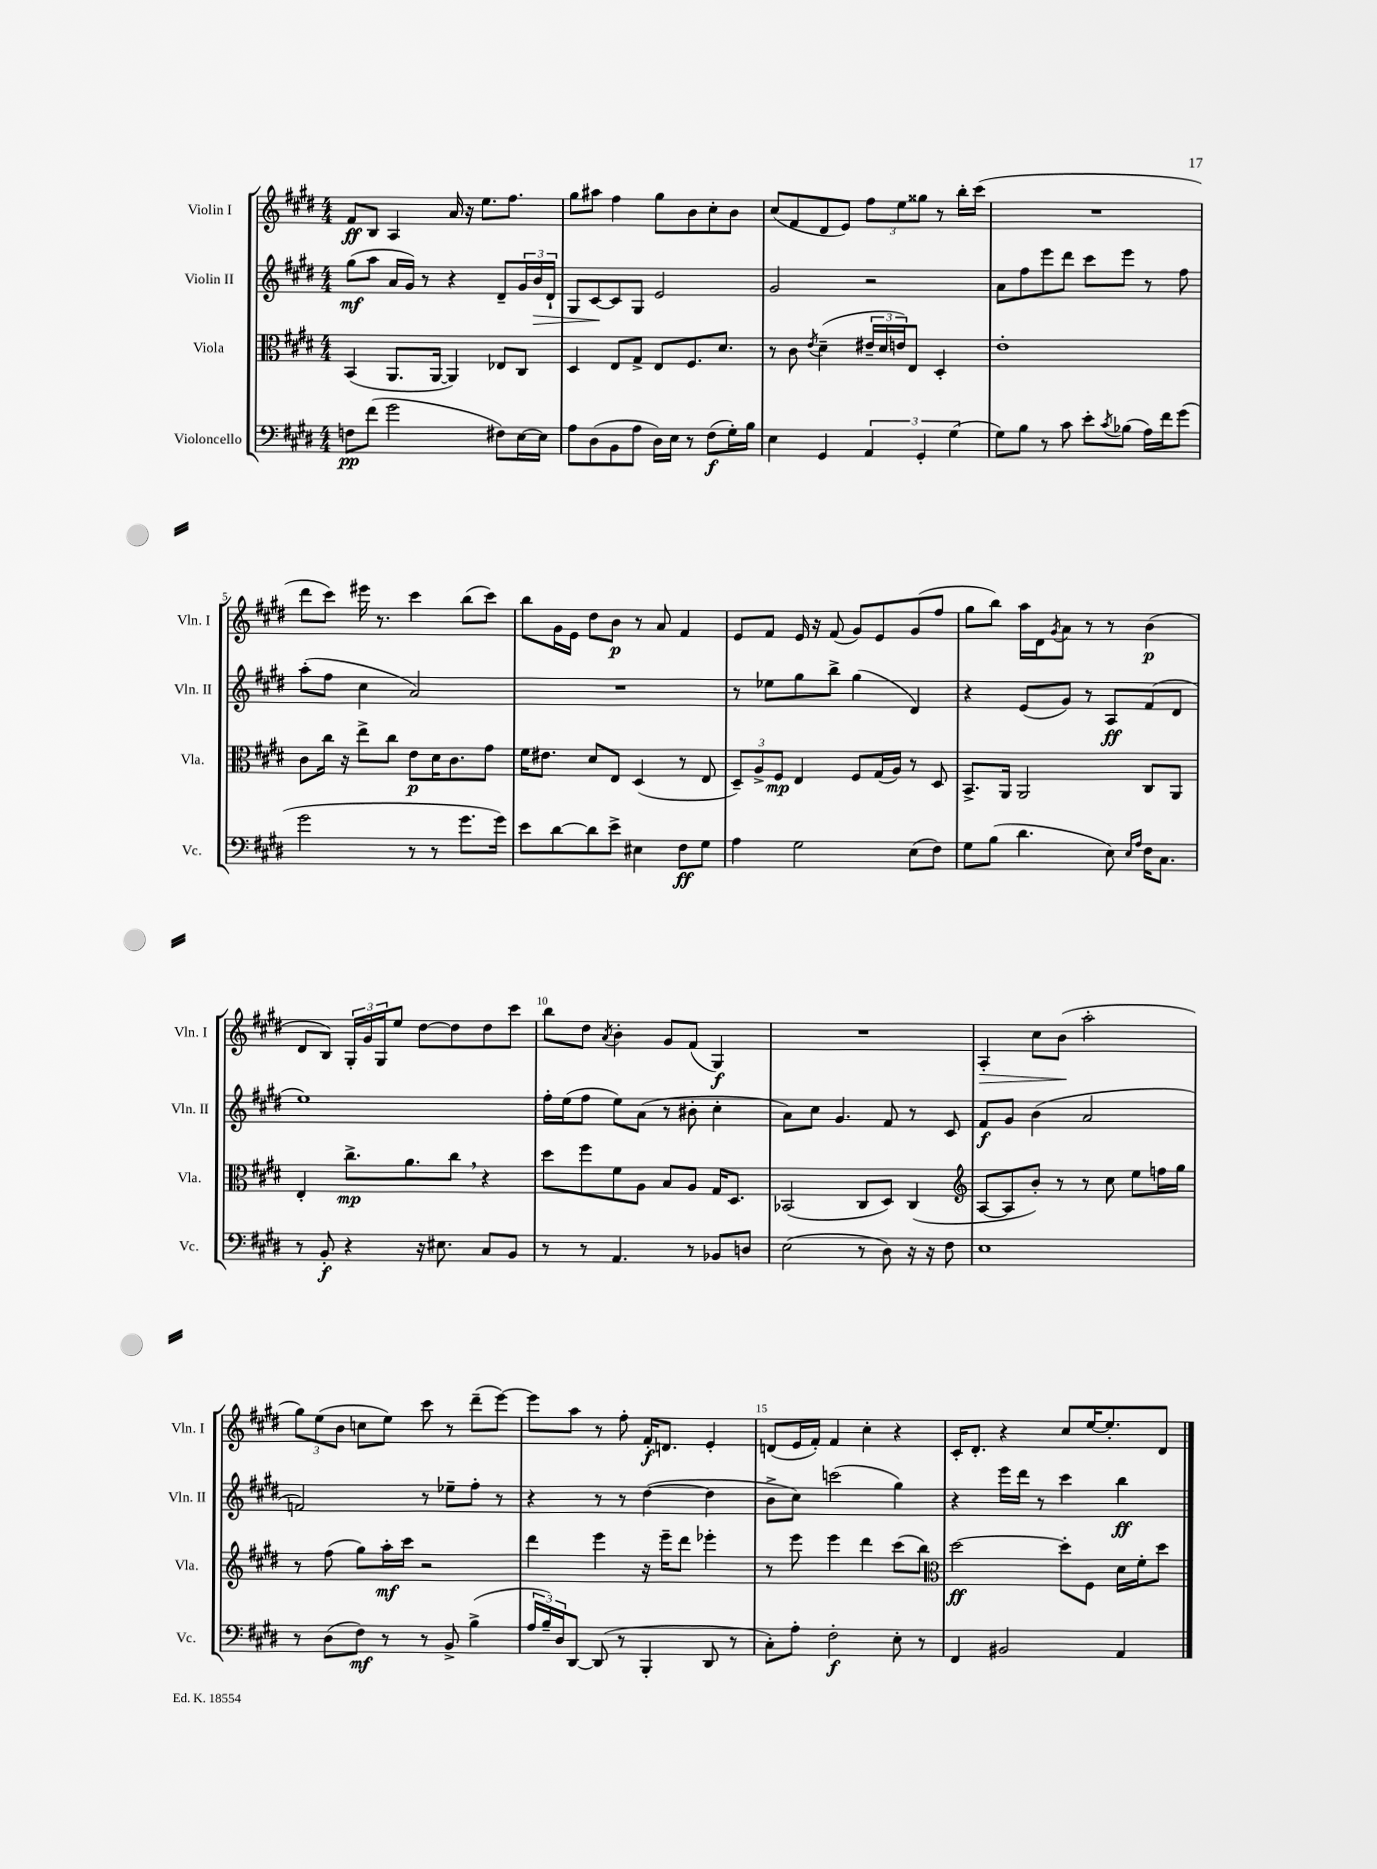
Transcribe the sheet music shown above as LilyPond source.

<<
\new StaffGroup <<
\new Staff = "s0" \with { instrumentName = "Violin I" shortInstrumentName = "Vln. I" } {
    \clef treble \key e \major \numericTimeSignature \time 4/4
    fis'8\ff b8 a4 a'16 r16 e''8. fis''8. |
    gis''8 ais''8 fis''4 gis''8 b'8 cis''8-. b'8 |
    cis''8( fis'8 dis'8 e'8) \tuplet 3/2 { fis''8 e''8 gisis''8 } r8 b''16-. cis'''16( |
    R1 |
    dis'''8 cis'''8) eis'''16 r8. cis'''4 b''8( cis'''8) |
    b''8 gis'16 e'16 dis''8 b'8\p r8 a'8 fis'4 |
    e'8 fis'8 e'16 r16 fis'8( gis'8) e'8 gis'8( fis''8 |
    gis''8 b''8) a''16 dis'16 \acciaccatura { gis'8 } a'8 r8 r8 b'4\p( |
    dis'8 b8) \tuplet 3/2 { gis16-. gis'16 gis16 } e''8 dis''8~ dis''8 dis''8 cis'''8 |
    b''8 dis''8 \acciaccatura { a'8 } b'4-. gis'8 fis'8( gis4\f) |
    R1 |
    a4-.\> cis''8 b'8\!( a''2-. |
    \tuplet 3/2 { gis''8) e''8( b'8 } c''8 e''8) cis'''8 r8 dis'''8--( e'''8~) |
    e'''8 a''8 r8 fis''8-. fis'16-.\f d'8. e'4-. |
    d'8( e'16 fis'16-.) fis'4 cis''4-. r4 |
    cis'16-. dis'8.-. r4 cis''8 e''16~ e''8.-. dis'8 \bar "|." |
}
\new Staff = "s1" \with { instrumentName = "Violin II" shortInstrumentName = "Vln. II" } {
    \clef treble \key e \major \numericTimeSignature \time 4/4
    gis''8\mf( a''8 a'16 gis'16) r8 r4 dis'8-- \tuplet 3/2 { gis'16 b'16\> dis'16-! } |
    gis8 cis'8~\! cis'8 gis8 e'2 |
    gis'2 r2 |
    a'8 fis''8 e'''8 dis'''8 cis'''8 e'''8 r8 fis''8 |
    a''8-.( fis''8 cis''4 a'2) |
    R1 |
    r8 ees''8 gis''8 b''8-> gis''4( dis'4) |
    r4 e'8( gis'8) r8 a8\ff fis'8( dis'8 |
    e''1) |
    fis''16-. e''16( fis''8 e''8) a'8( r8 bis'8-. cis''4-. |
    a'8) cis''8 gis'4. fis'8 r8 cis'8 |
    fis'8\f gis'8 b'4( a'2 |
    f'2) r8 ees''8-- fis''8-. r8 |
    r4 r8 r8 dis''4~( dis''4 |
    b'8-> cis''8) c'''2( gis''4) |
    r4 e'''16 dis'''16 r8 cis'''4 b''4\ff \bar "|." |
}
\new Staff = "s2" \with { instrumentName = "Viola" shortInstrumentName = "Vla." } {
    \clef alto \key e \major \numericTimeSignature \time 4/4
    b,4( a,8. a,16~ a,4) ees8 cis8 |
    dis4 e8 gis8-> e8 fis8. dis'8. |
    r8 cis'8 \acciaccatura { e'8 } dis'4--( \tuplet 3/2 { eis'16-- dis'16 e'16) } e8 dis4-. |
    e'1-. |
    cis'8 cis''16 r16 e''8-> cis''8 e'8\p dis'16 cis'8. gis'8 |
    fis'16 eis'8. dis'8 e8 dis4( r8 e8 |
    \tuplet 3/2 { dis8--) a8-> fis8\mp } e4 fis8 gis16( a16) r8 dis8 |
    b,8.-> a,16 a,2 cis8 a,8 |
    e4-. cis''8.->\mp a'8. cis''8 \breathe r4 |
    dis''8 fis''8 fis'8 a8 b8 a8 gis16 dis8. |
    bes,2( cis8 dis8) cis4( |
    \clef treble a8~ a8 b'8-.) r8 r8 cis''8 e''8 f''16 gis''16 |
    r8 fis''8( gis''8) a''16-.\mf cis'''16 r2 |
    dis'''4 e'''4 r16 e'''16-- dis'''8 ees'''4-. |
    r8 e'''8 e'''4 dis'''4 cis'''8( b''8) |
    \clef alto dis''2~\ff dis''8-. fis8 dis'16 fis'16-. dis''8 \bar "|." |
}
\new Staff = "s3" \with { instrumentName = "Violoncello" shortInstrumentName = "Vc." } {
    \clef bass \key e \major \numericTimeSignature \time 4/4
    f8\pp fis'8( gis'2 fis8) e16~ e16 |
    a8 dis8( b,8 a8 dis16) e16 r8 fis8\f( gis16-.) b16 |
    e4 gis,4 \tuplet 3/2 { a,4 gis,4-. gis4( } |
    gis8) b8 r8 cis'8 e'8-. \acciaccatura { cis'8 } bes8( a16) fis'16 gis'8( |
    gis'2 r8 r8 gis'8. gis'16) |
    e'8 dis'8~ dis'8 e'8-> eis4 fis8\ff gis8 |
    a4 gis2 e8( fis8) |
    gis8 b8( dis'4. e8) \grace { e16 a16 } fis16 cis8. |
    r8 b,8-.\f r4 r16 eis8. cis8 b,8 |
    r8 r8 a,4. r8 bes,8 d8 |
    e2( r8 dis8) r16 r16 fis8 |
    e1 |
    r8 dis8( fis8\mf) r8 r8 b,8-> b4->( |
    \tuplet 3/2 { a16 b16--) dis16 } dis,8~ dis,8( r8 b,,4-. dis,8 r8 |
    cis8-.) a8-. fis2-.\f e8-. r8 |
    fis,4 bis,2 a,4 \bar "|." |
}
>>
>>
\layout { \context { \Score \override BarNumber.break-visibility = ##(#f #t #t) barNumberVisibility = #(every-nth-bar-number-visible 5) } }
